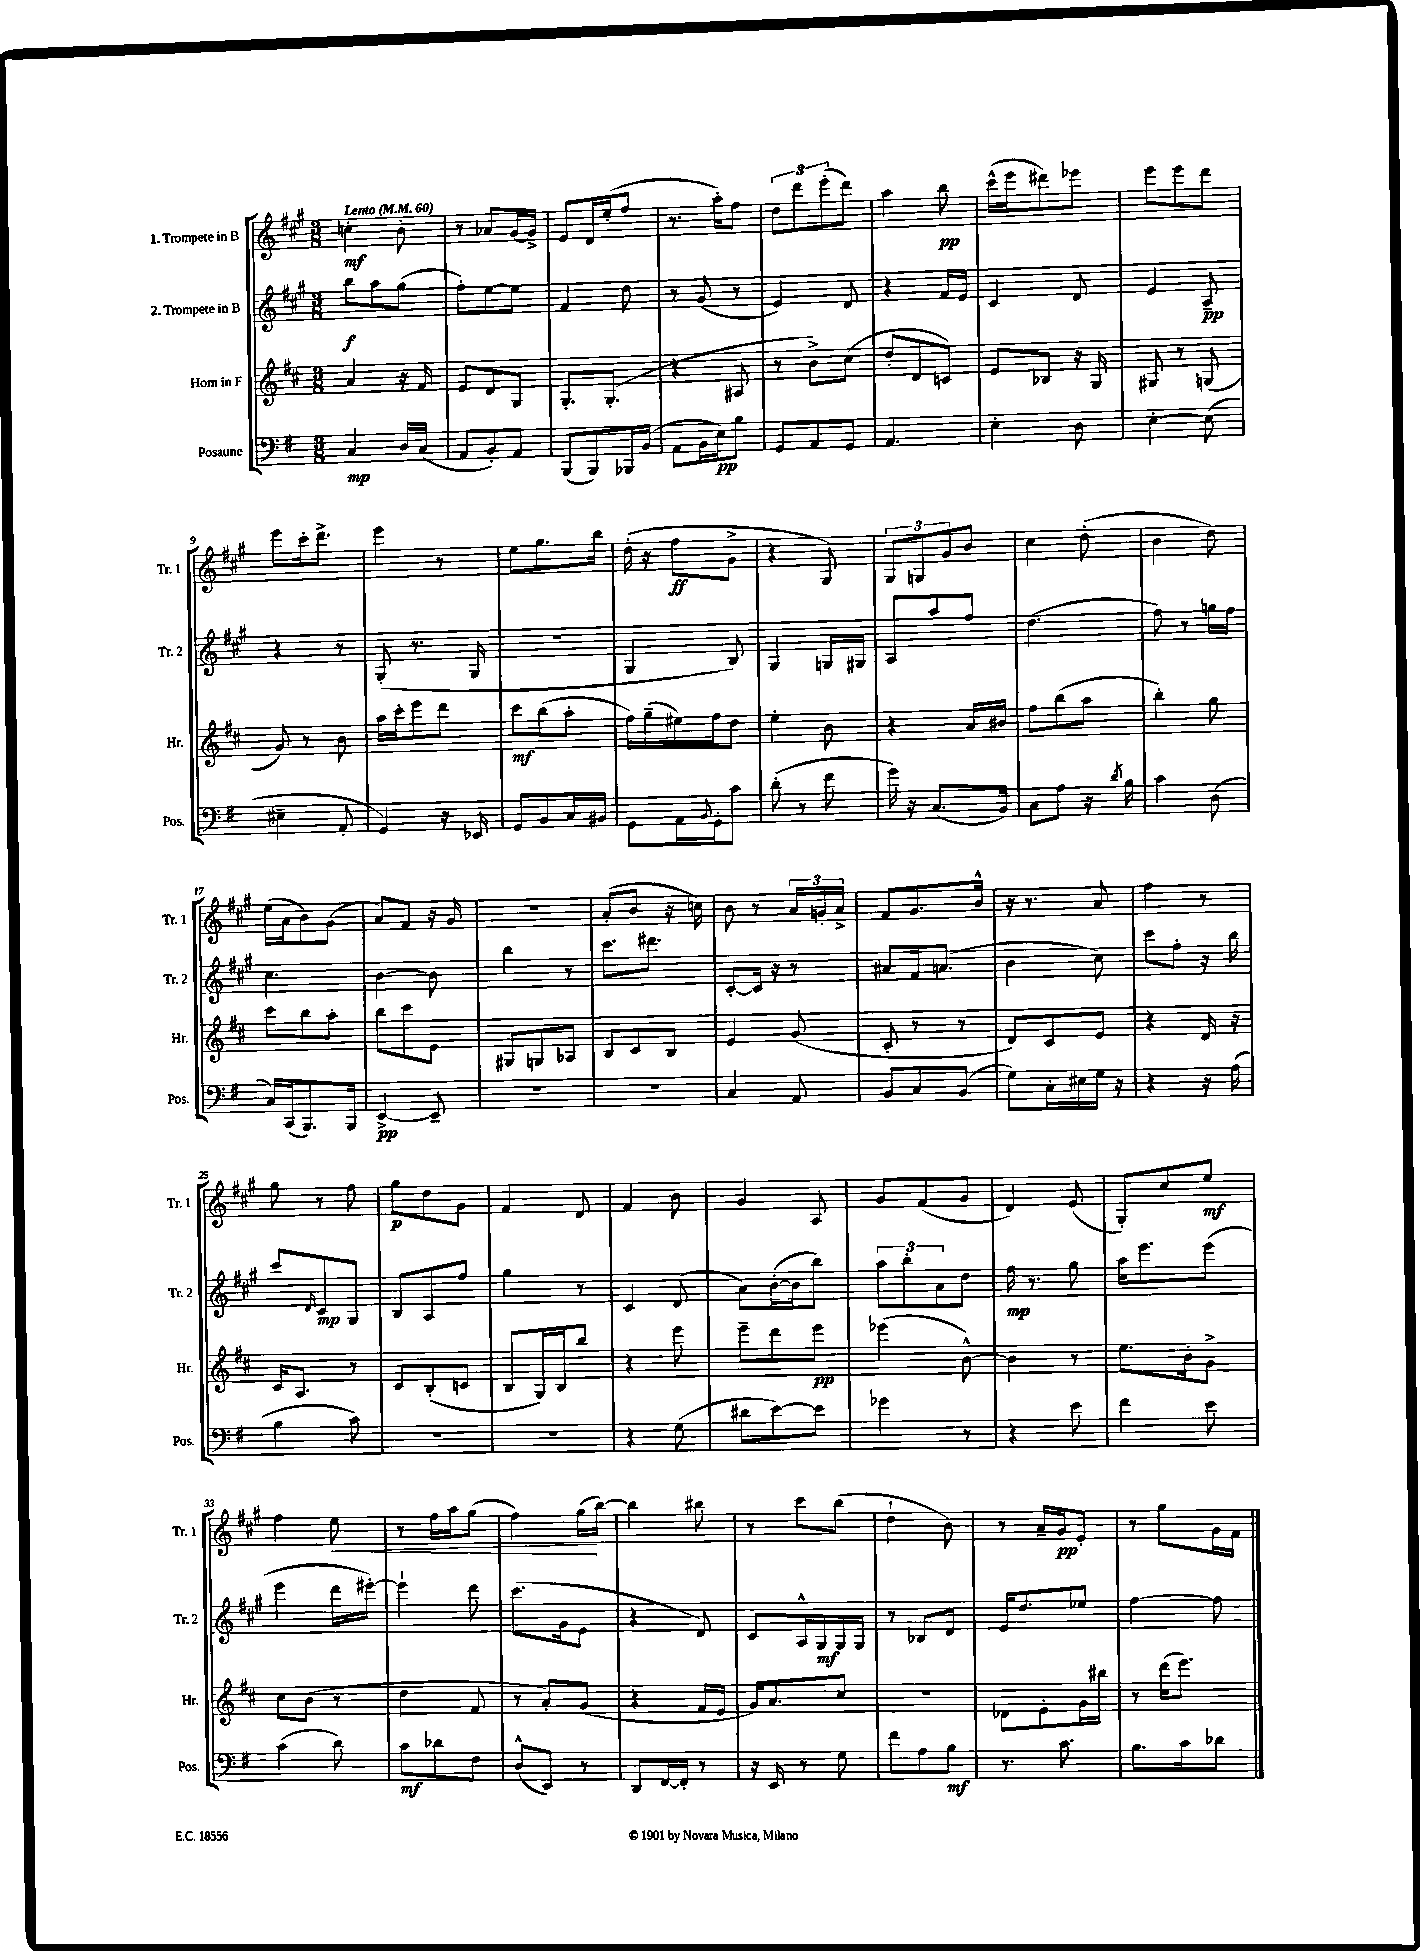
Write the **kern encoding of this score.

**kern	**kern	**kern	**kern
*staff4	*staff3	*staff2	*staff1
*clefF4	*clefG2	*clefG2	*clefG2
*k[f#]	*k[f#c#]	*k[f#c#g#]	*k[f#c#g#]
*M3/8	*M3/8	*M3/8	*M3/8
*MM60	*MM60	*MM60	*MM60
4C	4a	8bb	4cc'
.	.	8aa	.
16D	16r	(8gg#	8b'
(16C	16f#	.	.
=	=	=	=
8AA	8e	8ff#')	8r
8BB')	8d	[8ee	8a-
8AA	8G	8ee]	[16g#
.	.	.	16g#^]
=	=	=	=
(8BBB	8.G'	4f#	8e
8BBB)	.	.	16d
.	(8.G'	.	(16ee'
16BBB-	.	8dd	8ff#
(16BB	.	.	.
=	=	=	=
8AA	4r	8r	8.r
16BB	.	(8g#	.
16E)	.	.	16aa')
8B	8A#	8r	8ff#
=	=	=	=
8GG	8r	4e)	12dd
.	.	.	12ddd
8AA	8b^)	.	.
.	.	.	(12eee'
8GG	(8cc#	8d	8ddd)
=	=	=	=
4.AA	8dd'	4r	4aa
.	8d	.	.
.	8c)	16f#	8bb
.	.	16e	.
=	=	=	=
4E'	8e	4c#	(16ccc#^^
.	.	.	16eee
.	8B-	.	8ddd#)
8D	16r	8d	8eee-
.	16G	.	.
=	=	=	=
[4E'	8G#	4e	8eee
.	8r	.	8eee
(8E]	(8G	8A~	8ddd
=	=	=	=
4E#~	8g)	4r	8eee
.	8r	.	16ccc#'
.	.	.	8.ddd^
8AA'	8b	8r	.
=	=	=	=
4GG)	16aa	(8G#'	4eee
.	16ccc#'	.	.
.	8eee	8.r	.
16r	8ddd	.	8r
16EE-	.	16G#	.
=	=	=	=
8GG	8ccc#	4.r	8ee
8BB	(8bb	.	8.gg#
16C	8aa'	.	.
16BB#	.	.	16bb
=	=	=	=
8GG	16ff#)	4G#	(16dd'
.	(16gg~	.	16r
16AA	16ee#)	.	8ff#
8qqBB	.	.	.
16GG'	16ff#	.	.
8c	8dd	8B)	8g#^
=	=	=	=
(8d'	4ee'	4G#	4r
8r	.	.	.
8f#	8b	16G	8G#)
.	.	16G#	.
=	=	=	=
16g)	4r	8A	12G#
16r	.	.	.
.	.	.	12G
(8.C	.	8aa	.
.	.	.	12g#
.	16a	8ff#	8b
16BB)	16b#	.	.
=	=	=	=
8C	8ff#	(4.dd	4cc#
8A	(8bb	.	.
16r	8aa	.	(8dd'
8qd	.	.	.
16B	.	.	.
=	=	=	=
4c	4bb')	8ff#)	4b
.	.	8r	.
(8D	8gg	16gg	8dd)
.	.	16ff#	.
=	=	=	=
16C)	8ccc#	4.cc#	(16ee
(16CC	.	.	16a
8.BBB)	8bb	.	8b)
.	8aa'	.	(8g#
16BBB	.	.	.
=	=	=	=
[4EE^	8bb	[4b	8a)
.	8ccc#	.	8f#
8EE~]	8e	8b]	16r
.	.	.	16g#
=	=	=	=
4.r	8G#	4bb	4.r
.	8G	.	.
.	8A-	8r	.
=	=	=	=
4.r	8B	8.ccc#	(8a'
.	8c#	.	8b
.	.	8.ddd#	.
.	8B	.	16r
.	.	.	16cc)
=	=	=	=
4C	4e	[8c#'	8b
.	.	16c#]	8r
.	.	16r	.
8AA	(8g	8r	24a
.	.	.	24g'
.	.	.	24a^
=	=	=	=
8BB	8c#'	8a#	8f#
8C	8r	16f#	8.g#
.	.	(8.a	.
(8BB	8r	.	.
.	.	.	16b^^
=	=	=	=
8G)	8d)	4b	16r
.	.	.	8.r
16C'	8c#	.	.
16E#	.	.	.
16G	8e	8cc#)	8a
16r	.	.	.
=	=	=	=
4r	4r	8ccc#	4ff#
.	.	8ff#'	.
16r	16d	16r	8r
(16A	16r	16bb	.
=	=	=	=
4B	16c#	8ccc#	8gg#
.	8.A	.	.
.	.	16qqd	.
.	.	8c#	8r
8c)	8r	8G#	8ff#
=	=	=	=
4.r	8c#	8B	8gg#
.	(8B'	8A	8dd
.	8c	8ff#	8g#
=	=	=	=
4.r	8B	4gg#	4f#
.	16G)	.	.
.	16B	.	.
.	8bb	8r	8d
=	=	=	=
4r	4r	4c#	4f#
(8G	8eee	(8d	8b
=	=	=	=
8d#	8eee~	8a)	4g#
[8e)	8ddd	([16b'	.
.	.	16b]	.
8e]	8eee	8bb)	8A
=	=	=	=
4g-	(4eee-	12aa	8g#
.	.	12bb'	.
.	.	.	(8f#
.	.	12a	.
8r	[8b^^)	8dd	8g#
=	=	=	=
4r	4b]	16ff#	4d)
.	.	8.r	.
8e	8r	8gg#	(8e
=	=	=	=
4f#	8.ee	16aa	8G#')
.	.	8.eee	.
.	.	.	8cc#
.	16b'	.	.
8e	8g^	(8eee	8ee
=	=	=	=
(4c	8cc#	4eee	4ff#
.	(8b	.	.
8d)	8r	16ddd	8ee
.	.	[16eee#')	.
=	=	=	=
8c	4dd	4eee#`]	8r
8d-	.	.	16ff#
.	.	.	16aa
8F#	8f#	8ddd	(8gg#
=	=	=	=
(8D^^	8r	(8.ccc#	4ff#)
8EE)	8a')	.	.
.	.	16g#	.
8r	(8g	8e	(16gg#
.	.	.	[16bb)
=	=	=	=
8DD	4r	4r	4bb]
[16FF#	.	.	.
16FF#']	.	.	.
8r	16f#	8d)	8bb#
.	16e	.	.
=	=	=	=
16r	16g)	8c#	8r
16EE	8.a	.	.
8r	.	16A^^	8ccc#
.	.	16G#	.
8G	8cc#	16G#	(8bb
.	.	16G#	.
=	=	=	=
8f#	4.r	8r	4dd`
8A	.	8B-	.
8B	.	8d	8b)
=	=	=	=
8.r	8d-	16e	8r
.	.	8.dd	.
.	8e'	.	16a~
8.c	.	.	16g#
.	16g	8ee-	8e'
.	16bb#	.	.
=	=	=	=
8.B	8r	[4ff#	8r
.	(16ddd	.	8gg#
16c	8.eee)	.	.
8d-	.	8ff#]	16g#
.	.	.	16f#
==	==	==	==
*-	*-	*-	*-
